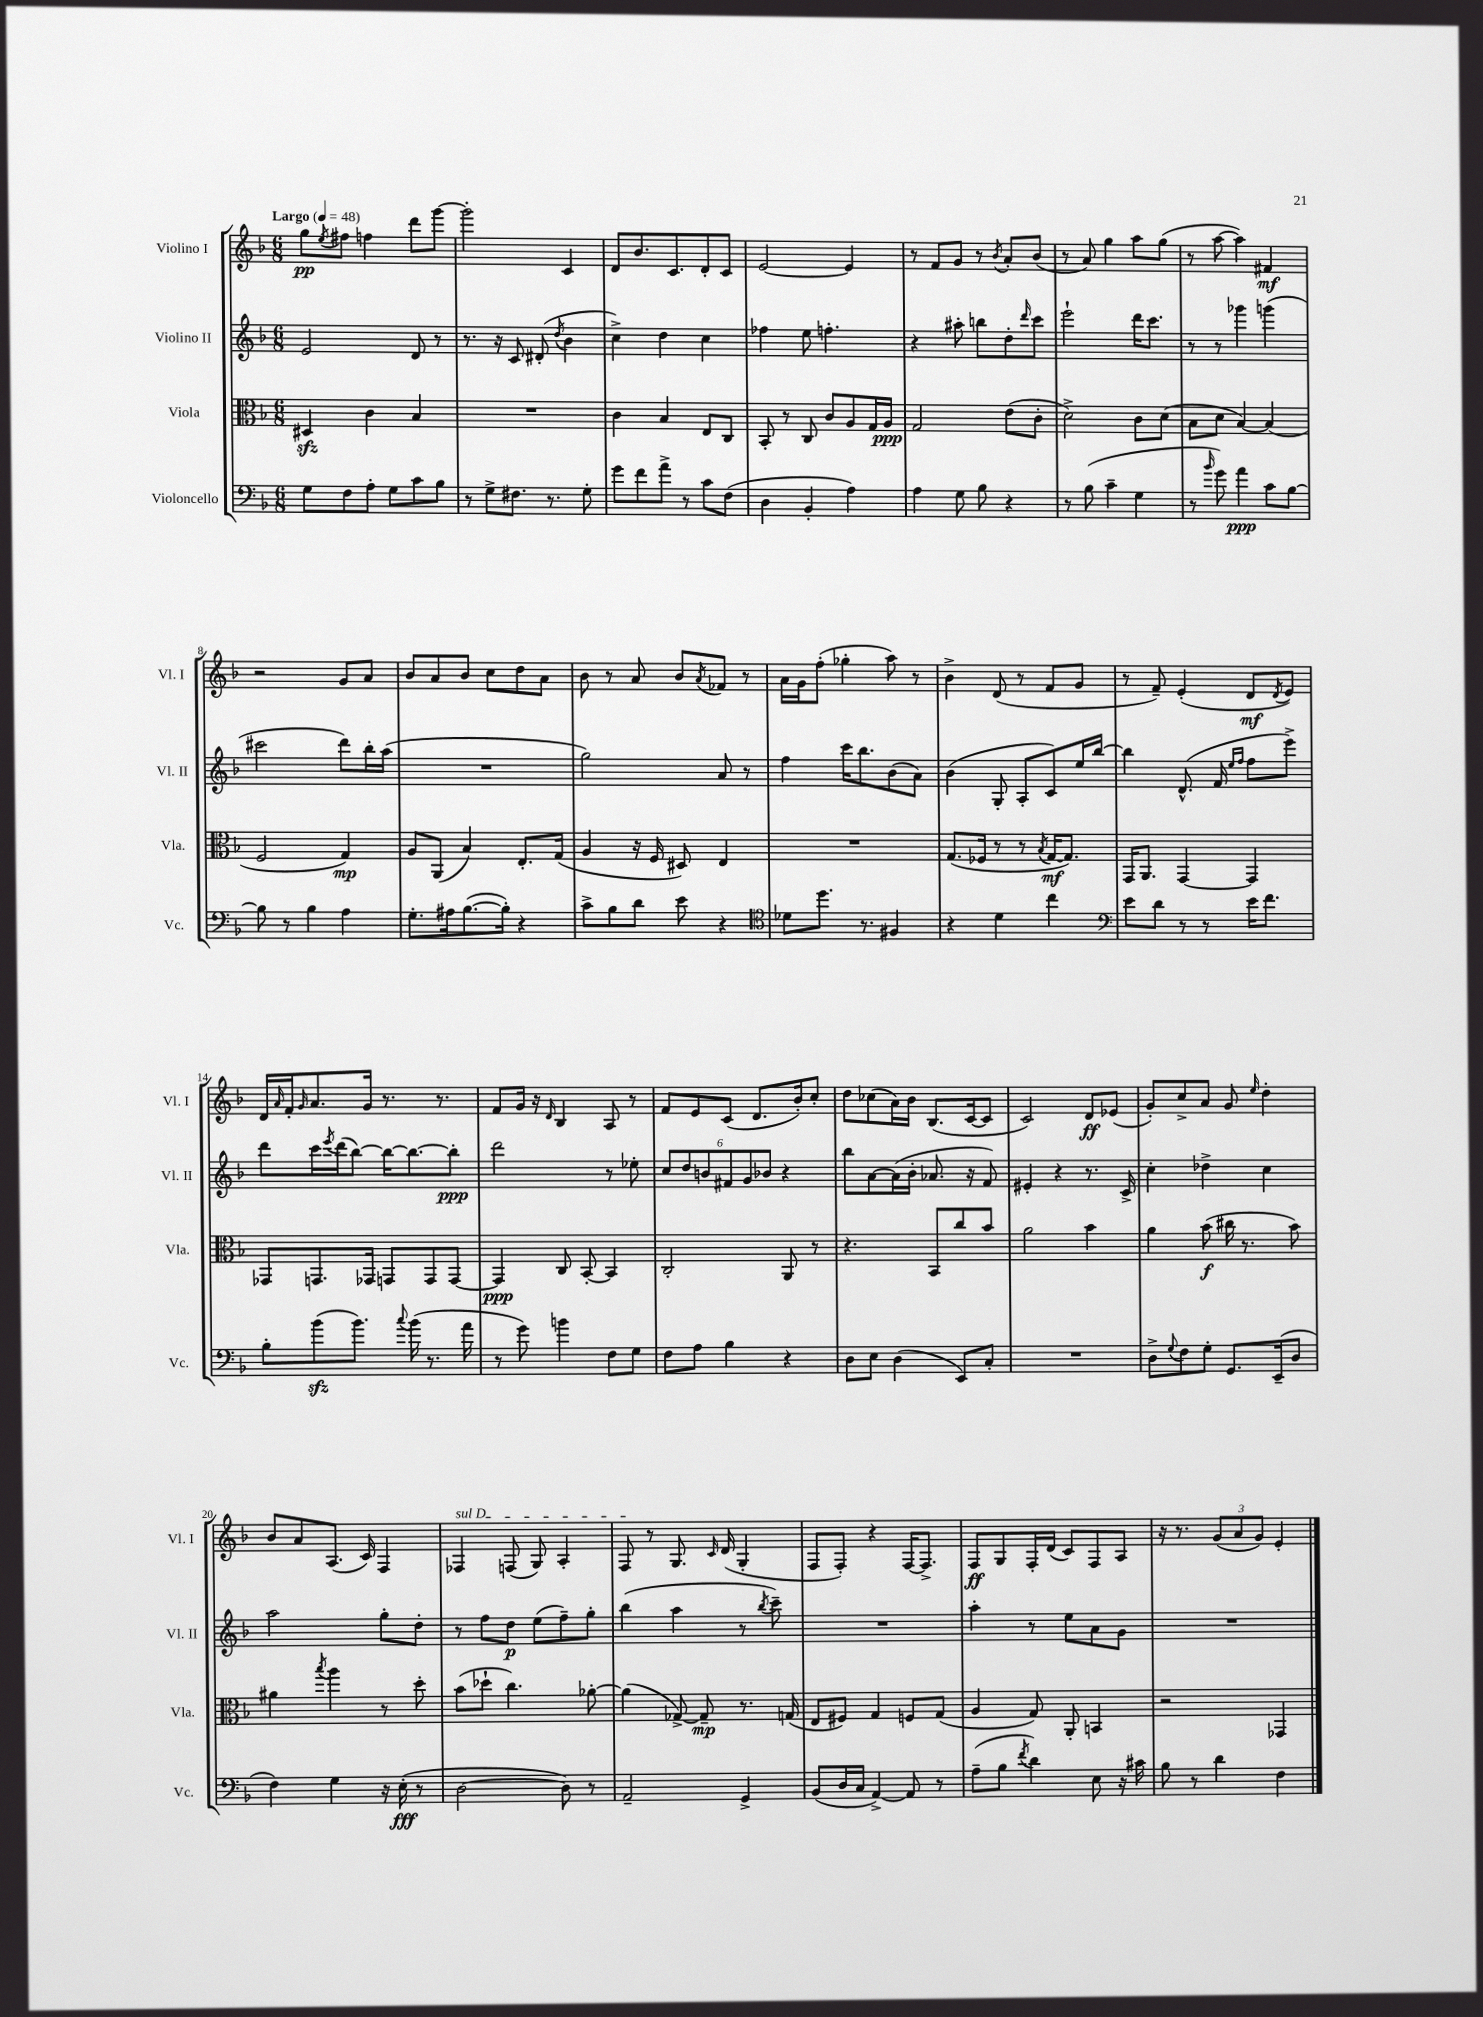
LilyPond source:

<<
\new StaffGroup <<
\new Staff = "s0" \with { instrumentName = "Violino I" shortInstrumentName = "Vl. I" } {
    \clef treble \key f \major \numericTimeSignature \time 6/8 \tempo "Largo" 4 = 48
    g''8\pp \acciaccatura { e''8 } fis''8 f''4 d'''8 g'''8~ |
    g'''2-. c'4 |
    d'8 bes'8. c'8. d'8-. c'8 |
    e'2~ e'4 |
    r8 f'8 g'8 r8 \acciaccatura { bes'8 } a'8-. bes'8( |
    r8 a'8) g''4 a''8 g''8( |
    r8 a''8~ a''4) fis'4\mf |
    r2 g'8 a'8 |
    bes'8 a'8 bes'8 c''8 d''8 a'8 |
    bes'8 r8 a'8 bes'8 \acciaccatura { a'8 } fes'8 r8 |
    a'16 g'16 f''8-.( ges''4-. a''8) r8 |
    bes'4-> d'8( r8 f'8 g'8 |
    r8 f'8--) e'4-.( d'8\mf \acciaccatura { d'8 } e'8) |
    d'16 \grace { a'16 } f'16-. \grace { g'16 } a'8. g'16 r8. r8. |
    f'8 g'16 r16 \grace { d'16 } bes4 a8 r8 |
    f'8 e'8 c'8( d'8. bes'16-.) c''8-. |
    d''8 ces''8( a'16) bes'16 bes8.( c'16~ c'8 |
    c'2) d'8\ff ees'8( |
    g'8-.) c''8-> a'8 g'8 \grace { e''16 } d''4-. |
    bes'8 a'8 a8.( c'16) f4 |
    \once \override TextSpanner.bound-details.left.text = \markup { \italic "sul D" } fes4\startTextSpan f8( g8) a4-. |
    f8\stopTextSpan r8 g8. \grace { c'16 } d'16( g4-. |
    f8 f8-.) r4 f16~ f8.-> |
    f8\ff g8 f16-. d'16( c'8) f8 a8 |
    r16 r8. \tuplet 3/2 { g'8( a'8 g'8) } e'4-. \bar "|." |
}
\new Staff = "s1" \with { instrumentName = "Violino II" shortInstrumentName = "Vl. II" } {
    \clef treble \key f \major \numericTimeSignature \time 6/8
    e'2 d'8 r8 |
    r8. r16 c'8 dis'8-.( \acciaccatura { d''8 } bes'4 |
    c''4->) d''4 c''4 |
    fes''4 e''8 f''4.-. |
    r4 ais''8-. b''8 d''8-. \grace { d'''16 } c'''8 |
    e'''2-! d'''16 c'''8. |
    r8 r8 ges'''4 g'''4( |
    cis'''2 d'''8) bes''16-. a''16( |
    R2. |
    g''2) a'8 r8 |
    f''4 c'''16 bes''8. bes'8( a'8) |
    bes'4( g8-. a8-. c'8) e''16 bes''16~ |
    bes''4 d'8.-^( f'16 \grace { e''16 f''16 } f''8 e'''8->) |
    d'''8 c'''16 \acciaccatura { e'''8 } d'''16( bes''8~) bes''16~ bes''8.~ bes''8-.\ppp |
    d'''2 r8 ees''8-. |
    \tuplet 6/4 { c''8 d''8 b'8 fis'8 g'8 bes'8 } r4 |
    bes''8 a'8~ a'16( bes'16-. aes'8. r16 f'8) |
    eis'4-. r4 r8. c'16-> |
    c''4-. des''4-> c''4 |
    a''2 g''8-. d''8-. |
    r8 f''8 d''8\p e''8( f''8--) g''8-. |
    bes''4( a''4 r8 \acciaccatura { bes''8 } c'''8--) |
    R2. |
    a''4-. r8 e''8 a'8 g'8 |
    R2. \bar "|." |
}
\new Staff = "s2" \with { instrumentName = "Viola" shortInstrumentName = "Vla." } {
    \clef alto \key f \major \numericTimeSignature \time 6/8
    dis4\sfz c'4 bes4 |
    R2. |
    c'4 bes4 e8 c8 |
    bes,8-. r8 c8 c'8 a8 g16 a16\ppp |
    g2 e'8( c'8-. |
    d'2->) c'8 d'8( |
    bes8 d'8 bes4~) bes4( |
    f2 g4\mp) |
    a8 a,8( bes4) e8.-. g16( |
    a4 r16 f16 dis8) e4 |
    R2. |
    g8.( fes16 r8 r8 \acciaccatura { bes8 } g16~\mf g8.) |
    g,16 a,8. g,4~ g,4 |
    ges,8 g,8. ges,16 g,8 g,8 g,8~ |
    g,4\ppp c8 bes,8~-. bes,4 |
    c2-. a,8 r8 |
    r4. bes,8 c''8 bes'8 |
    a'2 bes'4 |
    a'4 bes'8\f( cis''16 r8. bes'8) |
    ais'4 \acciaccatura { bes''8 } a''4 r8 d''8-. |
    bes'8( des''8-! c''4.) aes'8~-. |
    aes'4( ges8~->) ges8--\mp r8. g16( |
    e8 fis8) g4 f8 g8( |
    a4 g8) a,8-. b,4 |
    r2 ges,4 \bar "|." |
}
\new Staff = "s3" \with { instrumentName = "Violoncello" shortInstrumentName = "Vc." } {
    \clef bass \key f \major \numericTimeSignature \time 6/8
    g8 f8 a8-. g8 c'8 bes8 |
    r8 g8-> fis8. r8. g8-. |
    g'8 f'8 a'8-> r8 c'8 f8( |
    d4 bes,4-. a4) |
    a4 g8 bes8 r4 |
    r8 bes8( c'4-- g4 |
    r8 \grace { bes'16 } g'8) a'4\ppp c'8 bes8~ |
    bes8 r8 bes4 a4 |
    g8.-. ais16 bes8.~( bes16-.) r4 |
    c'8-> bes8 d'8 e'8 r4 |
    \clef tenor des'8 d''8. r8. fis4 |
    r4 d'4 c''4 |
    \clef bass e'8 d'8 r8 r8 e'16 f'8. |
    bes8-. bes'8\sfz( bes'8.) \appoggiatura { c''8 } bes'16( r8. a'16 |
    r8 g'8) b'4 f8 g8 |
    f8 a8 bes4 r4 |
    d8 e8 d4( e,8) c8-. |
    R2. |
    d8-> \appoggiatura { g8 } f8 g8-. g,8. e,16--( d8 |
    f4) g4 r16 e16-.\fff( r8 |
    d2~ d8) r8 |
    a,2-- g,4-> |
    bes,8( d16 c16 a,4~->) a,8 r8 |
    a8--( bes8 \acciaccatura { f'8 } d'4) e8 r16 cis'16 |
    bes8 r8 d'4 f4 \bar "|." |
}
>>
>>
